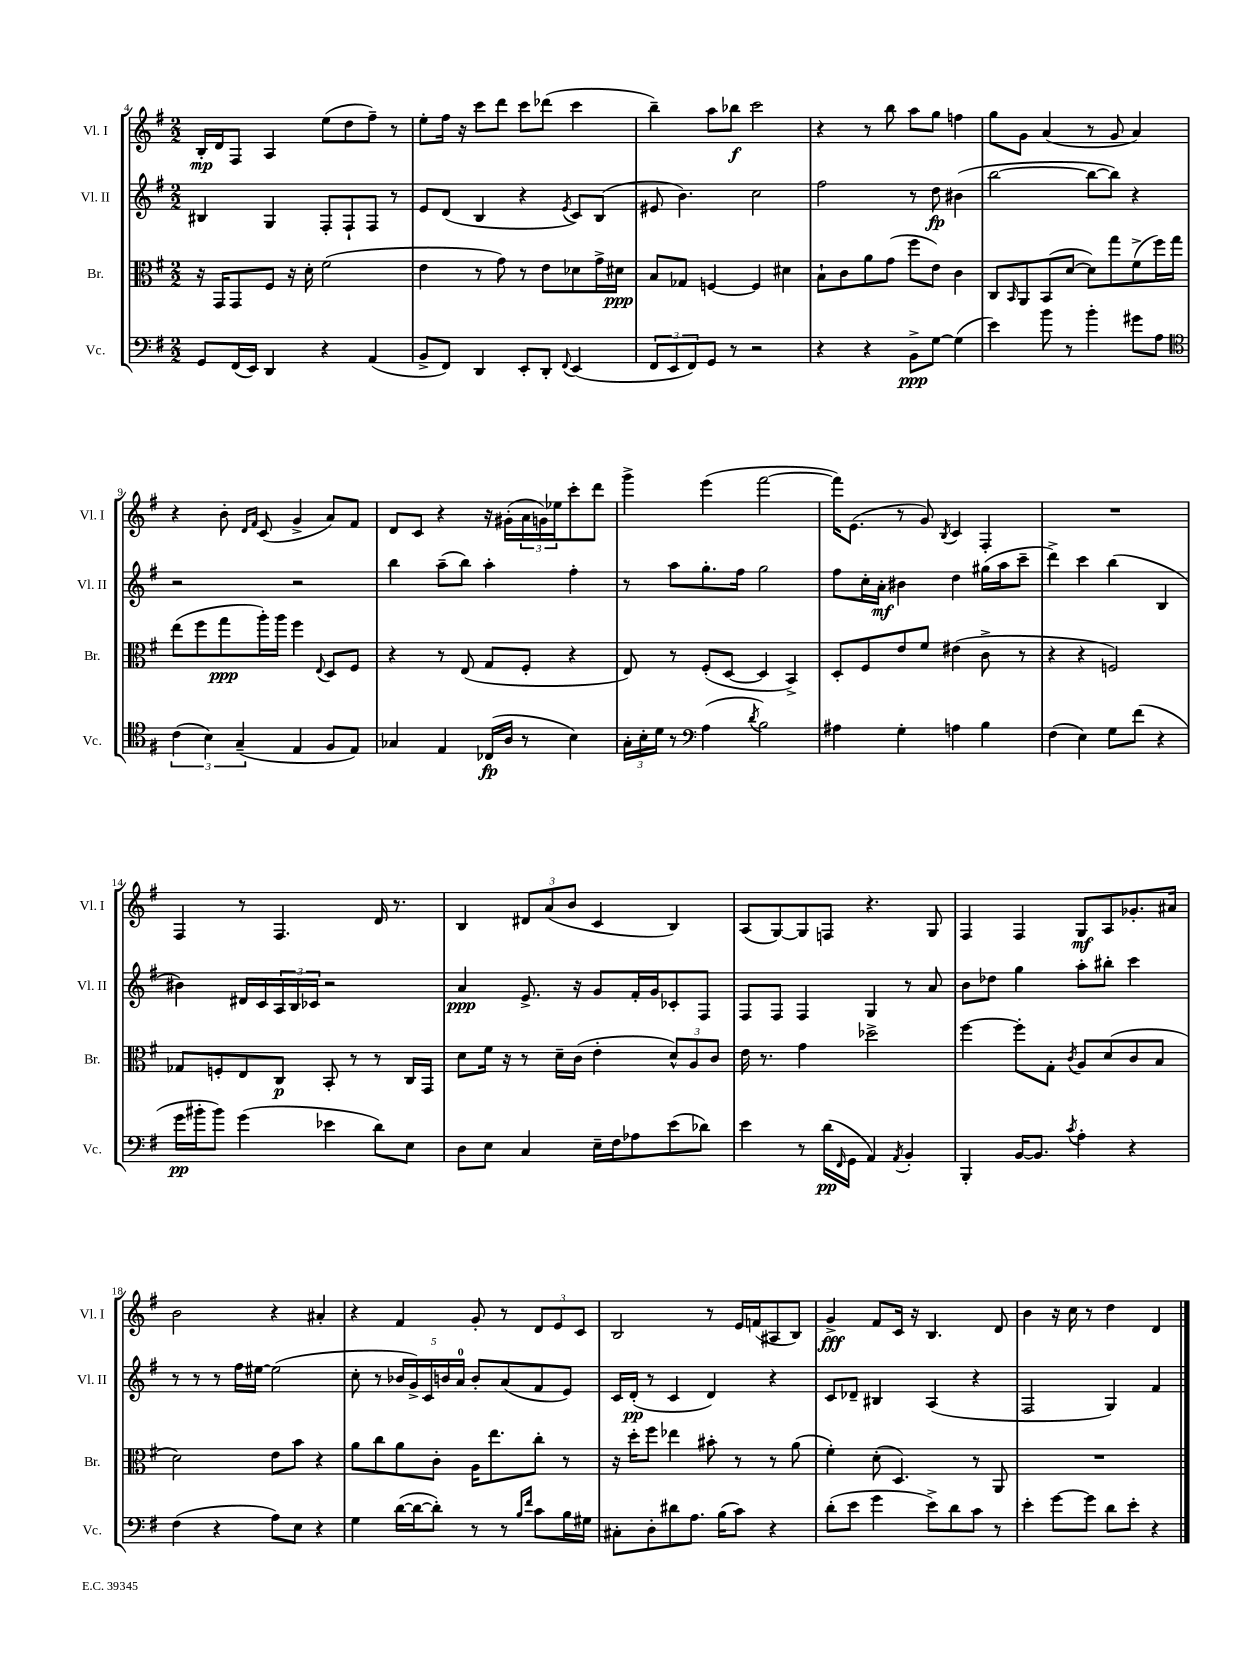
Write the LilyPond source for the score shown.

<<
\new StaffGroup <<
\new Staff = "s0" \with { instrumentName = "Vl. I" shortInstrumentName = "Vl. I" } {
    \clef treble \key g \major \numericTimeSignature \time 2/2
    b16-.\mp d'16 fis8 a4 e''8( d''8 fis''8--) r8 |
    e''8-. fis''16 r16 c'''8 d'''8 c'''8 des'''8( c'''4 |
    b''4--) a''8 bes''8\f c'''2 |
    r4 r8 b''8 a''8 g''8 f''4 |
    g''8 g'8 a'4( r8 g'8 a'4) |
    r4 b'8-. \grace { d'16 fis'16 } c'8( g'4-> a'8) fis'8 |
    d'8 c'8 r4 r16 gis'16-.( \tuplet 3/2 { a'16 g'16) ees''16 } c'''8-. d'''8 |
    g'''4-> e'''4( fis'''2~ |
    fis'''16) e'8.( r8 g'8) \acciaccatura { b8 } c'4 fis4-. |
    R1 |
    fis4 r8 fis4. d'16 r8. |
    b4 \tuplet 3/2 { dis'8 a'8( b'8 } c'4 b4) |
    a8( g8~) g8 f8 r4. g8 |
    fis4 fis4 g8\mf a8 ges'8.-. ais'16 |
    b'2 r4 ais'4-. |
    r4 fis'4 g'8-. r8 \tuplet 3/2 { d'8 e'8 c'8 } |
    b2 r8 e'16 f'16( ais8 b8) |
    g'4->\fff fis'8 c'16 r16 b4. d'8 |
    b'4 r16 c''16 r8 d''4 d'4 \bar "|." |
}
\new Staff = "s1" \with { instrumentName = "Vl. II" shortInstrumentName = "Vl. II" } {
    \clef treble \key g \major \numericTimeSignature \time 2/2
    bis4 g4 fis8-. fis8-! fis8 r8 |
    e'8 d'8( b4 r4 \acciaccatura { e'8 } c'8) b8( |
    eis'8 b'4.) c''2 |
    fis''2 r8 d''8\fp bis'4( |
    b''2~ b''8~ b''8) r4 |
    r2 r2 |
    b''4 a''8--( b''8) a''4-. fis''4-. |
    r8 a''8 g''8.-. fis''16 g''2 |
    fis''8 c''16-. a'16-.\mf bis'4 d''4 gis''16( a''16 c'''8-- |
    d'''4->) c'''4 b''4( b4 |
    bis'4) dis'16 c'16 \tuplet 3/2 { a16 b16 ces'16 } r2 |
    a'4\ppp e'8.-> r16 g'8 fis'16-. g'16 ces'8-. fis8 |
    fis8 fis8 fis4 g4 r8 a'8 |
    b'8 des''8 g''4 a''8-. bis''8-. c'''4 |
    r8 r8 r8 fis''16 eis''16~ eis''2( |
    c''8-. r8 \tuplet 5/4 { bes'16 g'16->) c'16 b'16 a'16-0 } b'8-. a'8( fis'8 e'8) |
    c'16 d'16-.\pp( r8 c'4 d'4) r4 |
    c'8 des'8-- bis4 a4( r4 |
    fis2 g4) fis'4 \bar "|." |
}
\new Staff = "s2" \with { instrumentName = "Br." shortInstrumentName = "Br." } {
    \clef alto \key g \major \numericTimeSignature \time 2/2
    r16 g,16 g,8 fis8 r16 d'16-. fis'2( |
    e'4 r8 g'8) r8 e'8 des'8 g'16-> dis'16\ppp |
    b8 ges8 f4~ f4 dis'4 |
    b8-! c'8 a'8 g'8( fis''8 e'8) c'4 |
    c8 \grace { b,16 } a,8 b,8( d'8~ d'8) g''8 fis'8->( fis''16) g''16 |
    e''8( fis''8 g''8\ppp a''16-.) a''16 fis''4 \appoggiatura { e8 } d8 fis8 |
    r4 r8 e8( g8 fis8-. r4 |
    e8) r8 fis8-.( d8~ d4 b,4->) |
    d8-. fis8 e'8 fis'8 eis'4( c'8-> r8 |
    r4 r4 f2) |
    ges8 f8-. e8 c8\p b,8-. r8 r8 c16 g,16 |
    d'8 fis'16 r16 r8 d'16-- c'16( e'4-. \tuplet 3/2 { d'8-^) a8 c'8 } |
    e'16 r8. g'4 des''2-> |
    fis''4~ fis''8-. g8-. \acciaccatura { c'8 } a8 d'8( c'8 b8 |
    d'2) e'8 b'8 r4 |
    a'8 c''8 a'8 c'8-. a16 e''8. c''8-. r8 |
    r16 d''16-. fis''8 ees''4 bis'8-. r8 r8 a'8( |
    fis'4-.) d'8-.( d4.) r8 a,8 |
    R1 \bar "|." |
}
\new Staff = "s3" \with { instrumentName = "Vc." shortInstrumentName = "Vc." } {
    \clef bass \key g \major \numericTimeSignature \time 2/2
    g,8 fis,16( e,16) d,4 r4 a,4( |
    b,8-> fis,8) d,4 e,8-. d,8-. \appoggiatura { fis,8 } e,4( |
    \tuplet 3/2 { fis,8 e,8 fis,8) } g,8 r8 r2 |
    r4 r4 b,8->\ppp g8~ g4( |
    e'4) b'8 r8 b'4-. gis'8 a8 |
    \clef tenor \tuplet 3/2 { c'4( b4) g4--( } e4 fis8 e8) |
    ges4 e4 ces16\fp( a16 r8 b4) |
    \tuplet 3/2 { g16-. b16-. d'16 } r8 \clef bass a4( \acciaccatura { d'8 } b2) |
    ais4 g4-. a4 b4 |
    fis4( e4) g8 fis'8( r4 |
    g'16\pp bis'16-. bis'8) g'4( ees'4 d'8) e8 |
    d8 e8 c4 e16-- fis16 aes8 e'8( des'8) |
    e'4 r8 d'16\pp( \grace { fis,16 } g,16 a,4) \acciaccatura { a,8 } b,4-. |
    b,,4-. b,16~ b,8. \acciaccatura { c'8 } a4-. r4 |
    fis4( r4 a8) e8 r4 |
    g4 d'16~( d'16~ d'8-.) r8 r8 \grace { b16 fis'16 } c'8 b16 gis16 |
    cis8-. d8-. dis'8 a8. b16( c'8) r4 |
    d'8-.( e'8 g'4 e'8->) d'8 c'8 r8 |
    e'4-. g'8~ g'8 d'8 e'8-. r4 \bar "|." |
}
>>
>>
\layout { \context { \Score currentBarNumber = #4 } }
